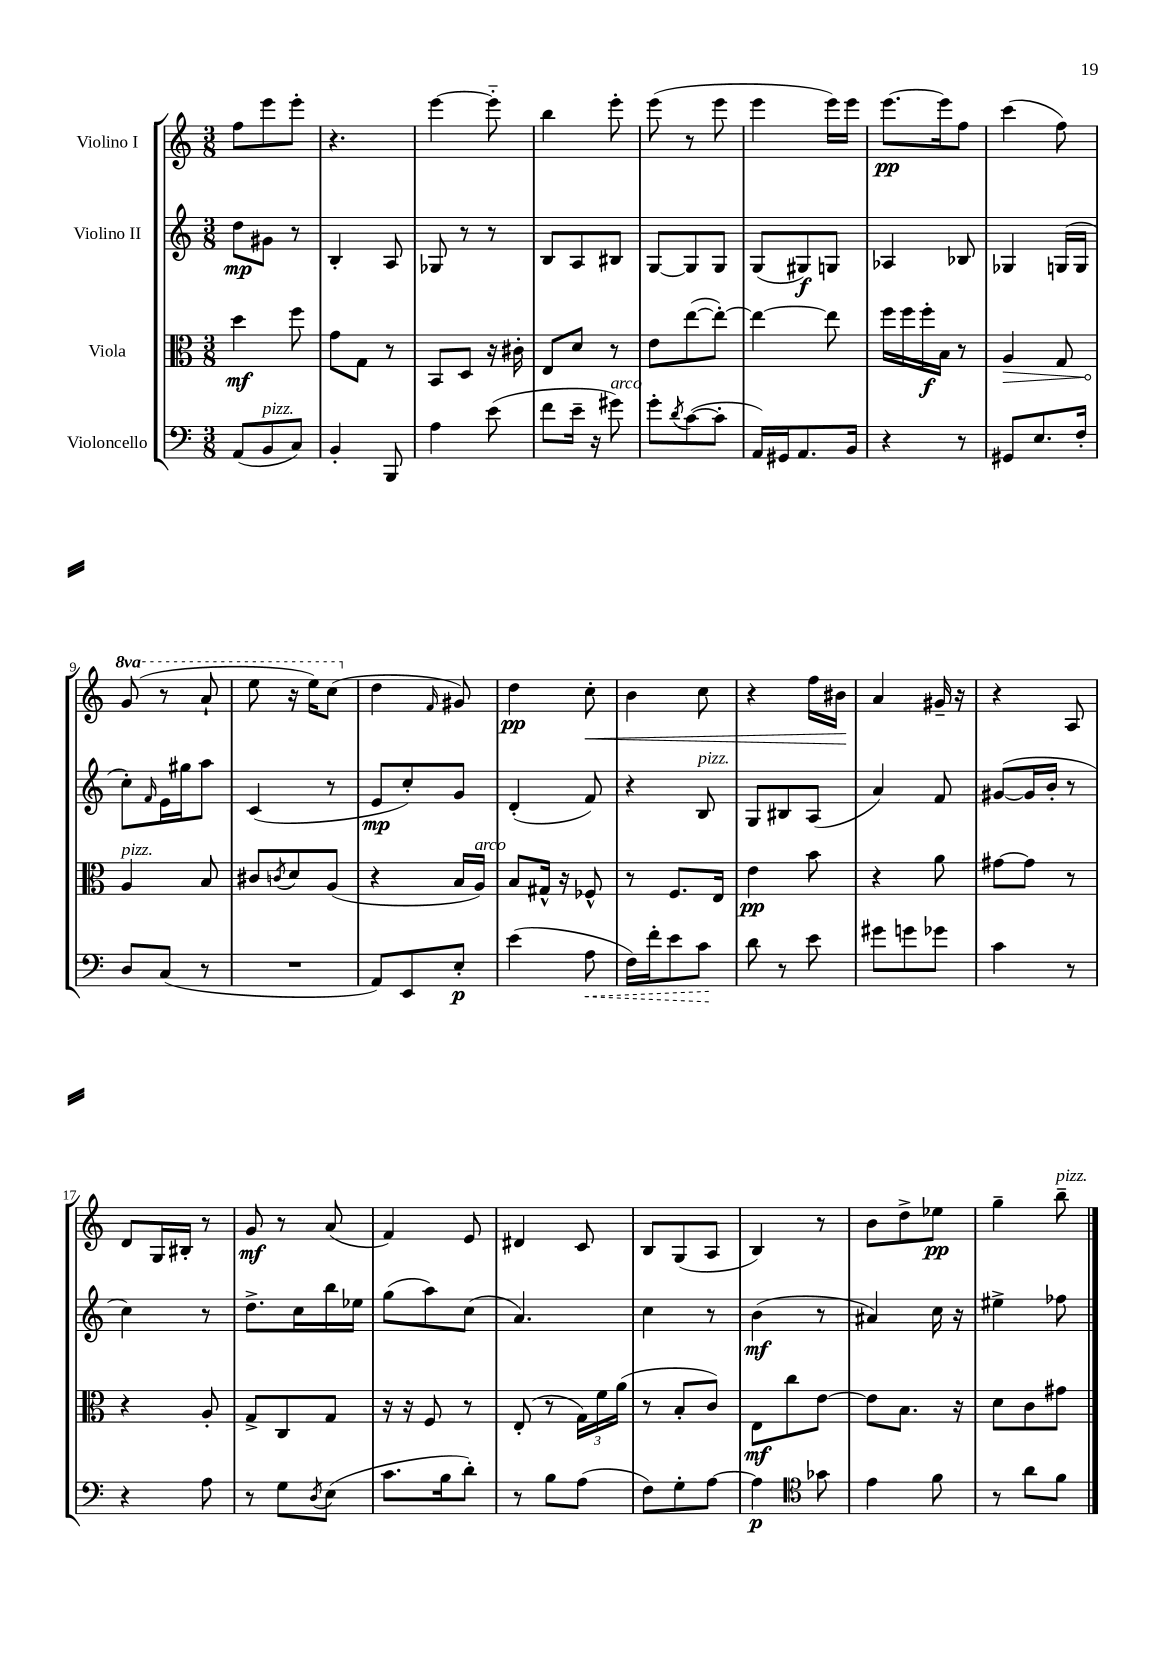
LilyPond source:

<<
\new StaffGroup <<
\new Staff = "s0" \with { instrumentName = "Violino I" } {
    \clef treble \key c \major \numericTimeSignature \time 3/8 \set Staff.ottavationMarkups = #ottavation-simple-ordinals
    f''8 e'''8 e'''8-. |
    r4. |
    e'''4~ e'''8-_ |
    b''4 e'''8-. |
    e'''8( r8 e'''8 |
    e'''4 e'''16) e'''16 |
    e'''8.~\pp e'''16 f''8 |
    c'''4( f''8) |
    \ottava #1 g''8( r8 a''8-! |
    e'''8 r16 e'''16) c'''8( \ottava #0 |
    d''4 \grace { f'16 } gis'8) |
    d''4\pp c''8-.\< |
    b'4 c''8 |
    r4 f''16 bis'16\! |
    a'4 gis'16-- r16 |
    r4 a8 |
    d'8 g16 bis16-. r8 |
    g'8\mf r8 a'8( |
    f'4) e'8 |
    dis'4 c'8 |
    b8 g8( a8 |
    b4) r8 |
    b'8 d''8-> ees''8\pp |
    g''4-- b''8--^\markup { \italic "pizz." } \bar "|." |
}
\new Staff = "s1" \with { instrumentName = "Violino II" } {
    \clef treble \key c \major \numericTimeSignature \time 3/8
    d''8\mp gis'8 r8 |
    b4-. a8 |
    ges8 r8 r8 |
    b8 a8 bis8 |
    g8~ g8 g8 |
    g8( gis8\f) g8 |
    aes4 bes8 |
    ges4 g16( g16 |
    c''8-.) \grace { f'16 } e'16 gis''16 a''8 |
    c'4( r8 |
    e'8\mp c''8-.) g'8 |
    d'4-.( f'8) |
    r4 b8^\markup { \italic "pizz." } |
    g8 bis8 a8( |
    a'4) f'8 |
    gis'8~( gis'16 b'16-. r8 |
    c''4) r8 |
    d''8.-> c''16 b''16 ees''16 |
    g''8( a''8) c''8( |
    a'4.) |
    c''4 r8 |
    b'4\mf( r8 |
    ais'4) c''16 r16 |
    eis''4-> fes''8 \bar "|." |
}
\new Staff = "s2" \with { instrumentName = "Viola" } {
    \clef alto \key c \major \numericTimeSignature \time 3/8
    d''4\mf f''8 |
    g'8 g8 r8 |
    b,8 d8 r16 cis'16-. |
    e8 d'8 r8 |
    e'8 e''8~( e''8~-.) |
    e''4~ e''8 |
    f''16 f''16 f''16-.\f b16 r8 |
    \once \override Hairpin.circled-tip = ##t a4\> g8 |
    a4\!^\markup { \italic "pizz." } b8 |
    cis'8 \acciaccatura { c'8 } d'8 a8( |
    r4 b16 a16^\markup { \italic "arco" }) |
    b8 gis16-^ r16 fes8-^ |
    r8 f8. e16 |
    e'4\pp b'8 |
    r4 a'8 |
    gis'8~ gis'8 r8 |
    r4 a8-. |
    g8-> c8 g8 |
    r16 r16 f8 r8 |
    e8-.( r8 \tuplet 3/2 { g16) f'16 a'16( } |
    r8 b8-. c'8) |
    e8\mf c''8 e'8~ |
    e'8 b8. r16 |
    d'8 c'8 gis'8 \bar "|." |
}
\new Staff = "s3" \with { instrumentName = "Violoncello" } {
    \clef bass \key c \major \numericTimeSignature \time 3/8
    a,8( b,8^\markup { \italic "pizz." } c8) |
    b,4-. b,,8 |
    a4 e'8( |
    f'8 e'16-- r16 gis'8^\markup { \italic "arco" }) |
    g'8-. \acciaccatura { d'8 } c'8~( c'8-. |
    a,16) gis,16 a,8. b,16 |
    r4 r8 |
    gis,8 e8. f16-. |
    d8 c8( r8 |
    R4. |
    a,8) e,8 e8-.\p |
    e'4( \once \override Hairpin.style = #'dashed-line a8\< |
    f16) f'16-. e'8 c'8\! |
    d'8 r8 e'8 |
    gis'8 g'8 ges'8 |
    c'4 r8 |
    r4 a8 |
    r8 g8 \acciaccatura { d8 } e8( |
    c'8. b16 d'8-.) |
    r8 b8 a8( |
    f8) g8-. a8~ |
    a4\p \clef tenor ges'8 |
    e'4 f'8 |
    r8 a'8 f'8 \bar "|." |
}
>>
>>
